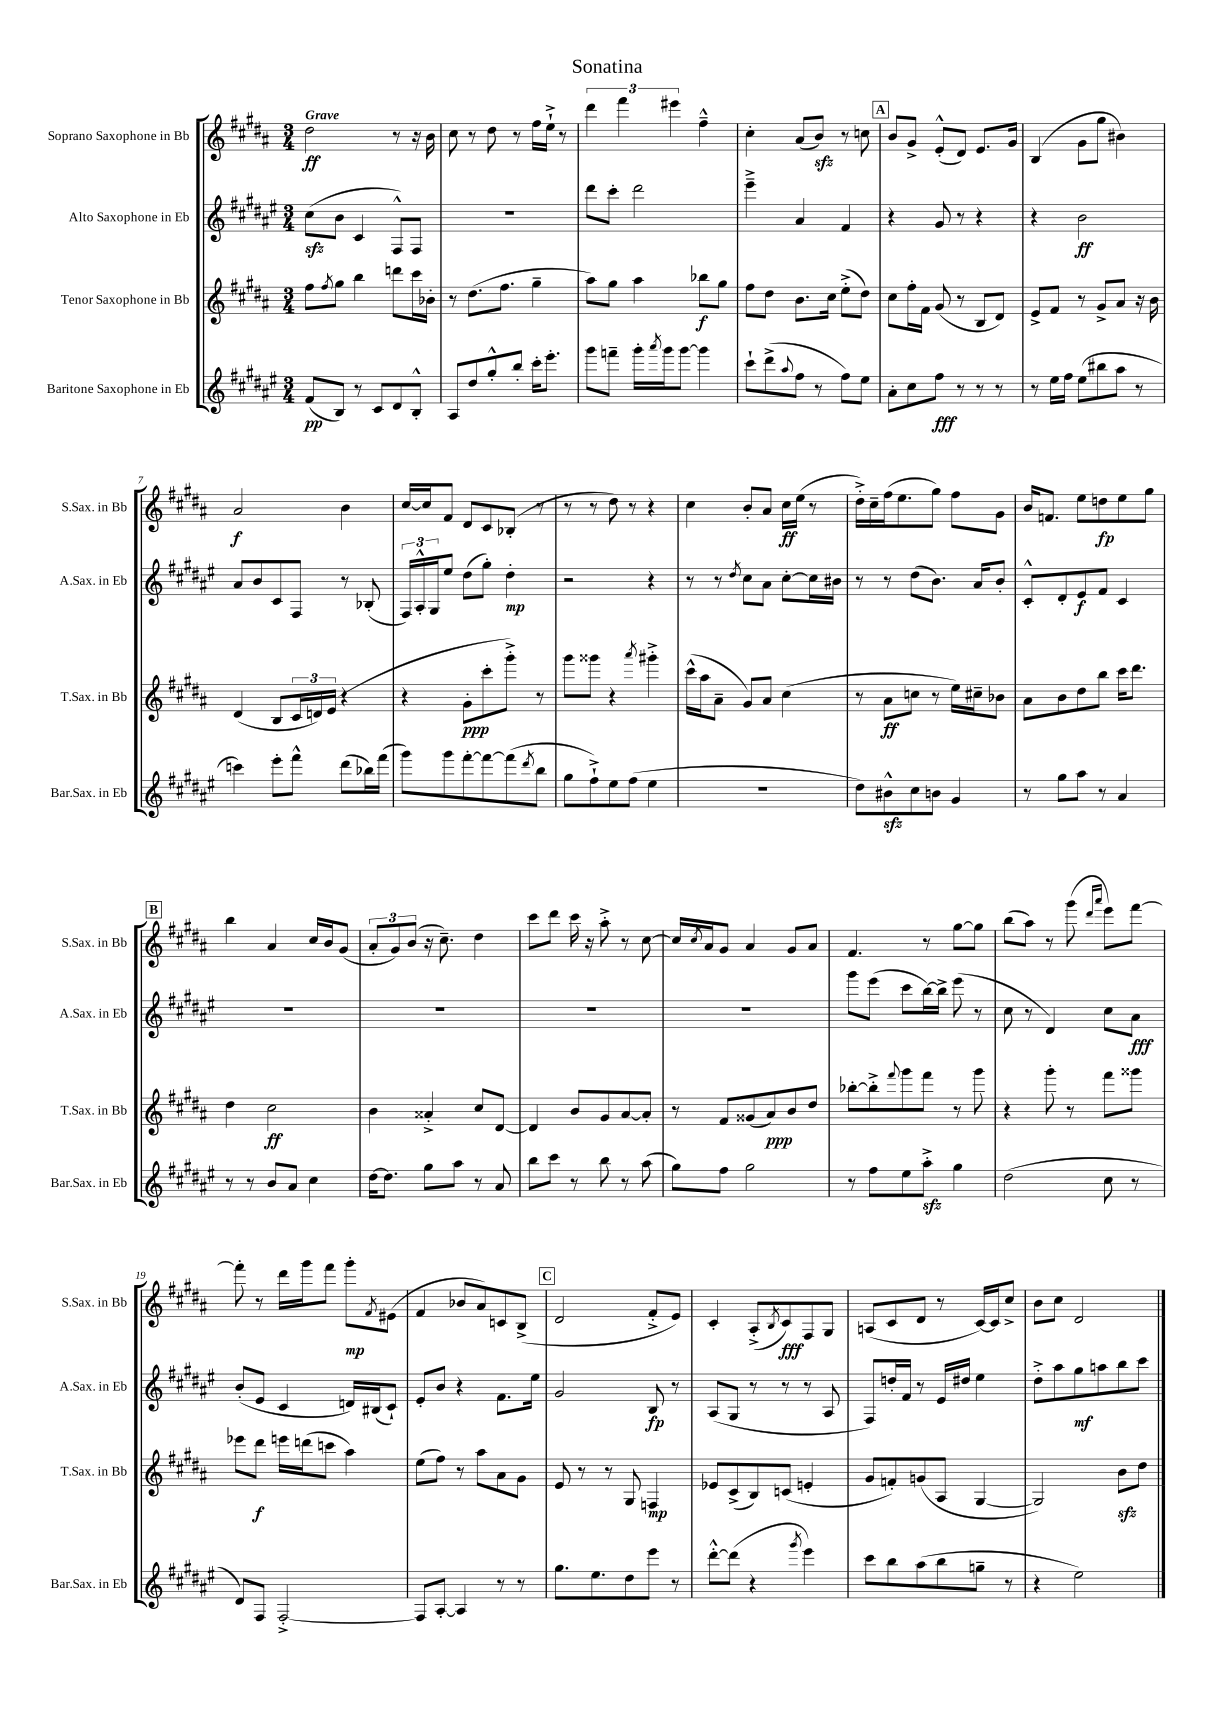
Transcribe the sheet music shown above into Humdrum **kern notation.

**kern	**dynam	**kern	**dynam	**kern	**dynam	**kern	**dynam
*part4	*part4	*part3	*part3	*part2	*part2	*part1	*part1
*staff4	*staff4	*staff3	*staff3	*staff2	*staff2	*staff1	*staff1
*I"Baritone Saxophone in Eb	*	*I"Tenor Saxophone in Bb	*	*I"Alto Saxophone in Eb	*	*I"Soprano Saxophone in Bb	*
*I'Bar.Sax. in Eb	*	*I'T.Sax. in Bb	*	*I'A.Sax. in Eb	*	*I'S.Sax. in Bb	*
*clefG2	*	*clefG2	*	*clefG2	*	*clefG2	*
*k[f#c#g#d#a#e#]	*	*k[f#c#g#d#a#]	*	*k[f#c#g#d#a#e#]	*	*k[f#c#g#d#a#]	*
*M3/4	*	*M3/4	*	*M3/4	*	*M3/4	*
=1	=1	=1	=1	=1	=1	=1	=1
!	!	!	!	!	!	!LO:TX:a:B:t=Grave	!
(8f#/L	pp	8ff#\L	.	(8cc#zz\L	.	2dd#\	ff
.	.	8qff#/	.	.	.	.	.
8B/J)	.	8gg#\J	.	8b\J	.	.	.
8r	.	4bb\	.	4c#/	.	.	.
8c#/L	.	.	.	.	.	.	.
8d#/	.	8dddn\L	.	8F#^^/L)	.	8r	.
8B'^^/J	.	16ccc#\L	.	8F#/J	.	16r	.
.	.	16b-X'\JJ	.	.	.	16b\	.
=2	=2	=2	=2	=2	=2	=2	=2
8A#/L	.	8r	.	2.r	.	8cc#\	.
8dd#/	.	(8.dd#\L	.	.	.	8r	.
8gg#'^^/	.	.	.	.	.	8dd#\	.
.	.	8.ff#\J	.	.	.	.	.
8bb'/J	.	.	.	.	.	8r	.
16ccc#'\KL	.	4gg#~\	.	.	.	16ff#\LL	.
8.eee#'\J	.	.	.	.	.	16ee`^\JJ	.
.	.	.	.	.	.	8r	.
=3	=3	=3	=3	=3	=3	=3	=3
8ggg#\L	.	8aa#\L)	.	8ddd#\L	.	6ddd#\	.
8fffn~\J	.	8gg#\J	.	8ccc#'\J	.	.	.
.	.	.	.	.	.	6fff#\	.
16ggg#'\LL	.	4aa#\	.	2ddd#\	.	.	.
8qaaa#/	.	.	.	.	.	.	.
16ggg#\J	.	.	.	.	.	.	.
.	.	.	.	.	.	6eee#X\	.
[8ggg#\J	.	.	.	.	.	.	.
4ggg#\]	.	8bb-X\L	f	.	.	4ff#~^^\	.
.	.	8gg#\J	.	.	.	.	.
=4	=4	=4	=4	=4	=4	=4	=4
8ccc#`\L	.	8ff#\L	.	4eee#~^\	.	4cc#'\	.
(8ddd#^\	.	8dd#\J	.	.	.	.	.
8qqaa#/	.	.	.	.	.	.	.
8ff#\J	.	8.b\L	.	4a#/	.	(8a#/L	.
8r	.	.	.	.	.	8bzz/J)	.
.	.	16cc#\Jk	.	.	.	.	.
8ff#\L)	.	(8ee'^\L	.	4f#/	.	8r	.
8ee#\J	.	8dd#\J)	.	.	.	8ccn\	.
!!LO:REH:place=s1:t=A
=5	=5	=5	=5	=5	=5	=5	=5
8a#'\L	.	8cc#\L	.	4r	.	8b/L	.
8cc#\	.	16ff#'\L	.	.	.	8g#^/J	.
.	.	16f#\JJ	.	.	.	.	.
8ff#\J	fff	(8g#/	.	8g#/	.	(8e'^^/L	.
8r	.	8r	.	8r	.	8d#/J)	.
8r	.	8B/L	.	4r	.	8.e/L	.
8r	.	8d#/J)	.	.	.	.	.
.	.	.	.	.	.	16g#/Jk	.
=6	=6	=6	=6	=6	=6	=6	=6
8r	.	8e^/L	.	4r	.	(4B/	.
16ee#\LL	.	8f#/J	.	.	.	.	.
16ff#\JJ	.	.	.	.	.	.	.
(8ee#\L	.	8r	.	2b\	ff	8g#\L	.
8bb#X\	.	8g#^/L	.	.	.	8gg#\J	.
8aa#\J	.	8a#/J	.	.	.	4b#X\)	.
8r	.	16r	.	.	.	.	.
.	.	16b\	.	.	.	.	.
!!LO:LB:g=z
=7	=7	=7	=7	=7	=7	=7	=7
4cccn\)	.	(4d#/	.	8a#/L	.	2a#/	f
.	.	.	.	8b/	.	.	.
8eee#'\L	.	8B/L	.	8c#/	.	.	.
8fff#^^\J	.	24c#/L	.	8F#/J	.	.	.
.	.	24dn/)	.	.	.	.	.
.	.	(24e/JJ	.	.	.	.	.
(8ddd#\L	.	4r	.	8r	.	4b\	.
16bb-X\L)	.	.	.	(8B-X'/	.	.	.
(16fff#\JJ	.	.	.	.	.	.	.
=8	=8	=8	=8	=8	=8	=8	=8
8ggg#\L)	.	4r	.	24F#/LL)	.	[16cc#/LL	.
.	.	.	.	24A#'^^/	.	.	.
.	.	.	.	.	.	16cc#/J]	.
.	.	.	.	24G#/J	.	.	.
8ggg#\	.	.	.	8ee#/J	.	8f#/J	.
[8fff#'\	.	8g#'\L	ppp	(8dd#\L	.	8d#/L	.
8fff#\_	.	8ccc#'\	.	8gg#'\J)	.	8c#/	.
(8fff#\]	.	8ggg#'^\J)	.	4dd#'\	mp	(8B-X'/J	.
8qddd#/	.	.	.	.	.	.	.
8bb\J	.	8r	.	.	.	8r	.
=9	=9	=9	=9	=9	=9	=9	=9
8gg#\L	.	8ggg#\L	.	2r	.	8r	.
8ff#`^\)	.	8ggg##X\J	.	.	.	8r	.
8ee#\	.	4r	.	.	.	8dd#\)	.
(8ff#\J	.	.	.	.	.	8r	.
.	.	8qaaa#/	.	.	.	.	.
4ee#\	.	4ggg#X'^\	.	4r	.	4r	.
=10	=10	=10	=10	=10	=10	=10	=10
2.r	.	(16ccc#^^\LL	.	8r	.	4cc#\	.
.	.	16aa#\J	.	.	.	.	.
.	.	8a#~\J	.	8r	.	.	.
.	.	.	.	8qdd#/	.	.	.
.	.	8g#/L)	.	8cc#\L	.	8b'/L	.
.	.	8a#/J	.	8a#\J	.	8a#/J	.
.	.	(4cc#\	.	[8cc#'\L	.	16cc#\LL	ff
.	.	.	.	.	.	(16ee\JJ	.
.	.	.	.	16cc#\L]	.	8r	.
.	.	.	.	16b#X\JJ	.	.	.
=11	=11	=11	=11	=11	=11	=11	=11
8dd#\L)	.	8r	.	8r	.	16dd#'^\LL)	.
.	.	.	.	.	.	16cc#~\	.
8b#Xzz^^\	.	8a#\L	ff	8r	.	(16ff#\J	.
.	.	.	.	.	.	8.ee\	.
8cc#\	.	8ccn\J	.	(8dd#\L	.	.	.
8bn\J	.	8r	.	8.b\J)	.	8gg#\J)	.
4g#/	.	16ee\LL)	.	.	.	8ff#\L	.
.	.	16cc#X~\J	.	16a#/KL	.	.	.
.	.	8b-X\J	.	8b'/J	.	8g#\J	.
=12	=12	=12	=12	=12	=12	=12	=12
8r	.	8a#\L	.	8c#'^^/L	.	16b/KL	.
.	.	.	.	.	.	8.fn/J	.
8gg#\L	.	8b\	.	8d#'/	.	.	.
8aa#\J	.	8dd#\	.	8e#/	f	8ee\L	.
8r	.	8bb\J	.	8f#/J	.	8ddn\	fp
4a#/	.	16ccc#\KL	.	4c#/	.	8ee\	.
.	.	8.ddd#\J	.	.	.	.	.
.	.	.	.	.	.	8gg#\J	.
!!LO:LB:g=z
!!LO:REH:place=s1:t=B
=13	=13	=13	=13	=13	=13	=13	=13
8r	.	4dd#\	.	2.r	.	4bb\	.
8r	.	.	.	.	.	.	.
8b/L	.	2cc#\	ff	.	.	4a#/	.
8a#/J	.	.	.	.	.	.	.
4cc#\	.	.	.	.	.	16cc#/LL	.
.	.	.	.	.	.	16b/J	.
.	.	.	.	.	.	(8g#/J	.
=14	=14	=14	=14	=14	=14	=14	=14
[16dd#\KL	.	4b\	.	2.r	.	12a#'/L	.
8.dd#\J]	.	.	.	.	.	.	.
.	.	.	.	.	.	12g#/)	.
.	.	.	.	.	.	(12b/J	.
8gg#\L	.	4a##X'^/	.	.	.	16r	.
.	.	.	.	.	.	8.cc#~\)	.
8aa#\J	.	.	.	.	.	.	.
8r	.	8cc#/L	.	.	.	4dd#\	.
8a#/	.	[8d#/J	.	.	.	.	.
=15	=15	=15	=15	=15	=15	=15	=15
8bb\L	.	4d#/]	.	2.r	.	8ccc#\L	.
8ccc#\J	.	.	.	.	.	8ddd#\J	.
8r	.	8b/L	.	.	.	16ccc#\	.
.	.	.	.	.	.	16r	.
8bb\	.	8g#/	.	.	.	8aa#'^\	.
8r	.	[8a#/	.	.	.	8r	.
(8aa#\	.	8a#'/J]	.	.	.	[8cc#\	.
=16	=16	=16	=16	=16	=16	=16	=16
8gg#\L)	.	8r	.	2.r	.	16cc#/LL]	.
.	.	.	.	.	.	8qcc#/	.
.	.	.	.	.	.	16a#/J	.
8ff#\J	.	8f#/L	.	.	.	8g#/J	.
2gg#\	.	(8g##X/	.	.	.	4a#/	.
.	.	8a#/)	ppp	.	.	.	.
.	.	8b/	.	.	.	8g#/L	.
.	.	8dd#/J	.	.	.	8a#/J	.
=17	=17	=17	=17	=17	=17	=17	=17
8r	.	[8bb-X'\L	.	8ggg#\L	.	4.f#/	.
8ff#\L	.	8bb-'^\]	.	(8eee#\J	.	.	.
.	.	8qqfff#/	.	.	.	.	.
8ee#\	.	8ggg#\	.	8ccc#\L	.	.	.
8aa#zz'^\J	.	8fff#\J	.	[16bb\L)	.	8r	.
.	.	.	.	16bb^\JJ]	.	.	.
4gg#\	.	8r	.	(8eee#\	.	[8gg#\L	.
.	.	8ggg#\	.	8r	.	8gg#\J]	.
=18	=18	=18	=18	=18	=18	=18	=18
(2dd#\	.	4r	.	8cc#\	.	(8bb\L	.
.	.	.	.	8r	.	8aa#\J)	.
.	.	8ggg#'\	.	4d#/)	.	8r	.
.	.	8r	.	.	.	(8ggg#\	.
.	.	.	.	.	.	16qqddd#/LL	.
.	.	.	.	.	.	16qqaaa#/JJ	.
8cc#\	.	8fff#\L	.	8cc#\L	.	8eee\L)	.
8r	.	8ggg##X\J	.	8a#\J	fff	[8fff#\J	.
!!LO:LB:g=z
=19	=19	=19	=19	=19	=19	=19	=19
8d#/L)	.	8eee-X\L	.	(8b'/L	.	8fff#'\]	.
8F#/J	.	8ddd#\J	f	8e#/J	.	8r	.
[2F#'^/	.	16eeen\LL	.	4c#/	.	16ddd#\LL	.
.	.	(16dddn\J	.	.	.	16ggg#\J	.
.	.	8cccn\J	.	.	.	8fff#\J	.
.	.	4aa#\)	.	16dn/LL)	.	8ggg#'\L	mp
.	.	.	.	(16B#X/J	.	.	.
.	.	.	.	.	.	8qf#/	.
.	.	.	.	8c#`/J)	.	(8e#X\J	.
=20	=20	=20	=20	=20	=20	=20	=20
8F#/L]	.	(8ee\L	.	8e#'/L	.	4f#/	.
[8A#'/J	.	8ff#\J)	.	8b/J	.	.	.
4A#/]	.	8r	.	4r	.	8b-X/L	.
.	.	8aa#\L	.	.	.	8a#/)	.
8r	.	8a#\	.	8.f#\L	.	8cn/	.
8r	.	8g#\J	.	.	.	(8B^/J	.
.	.	.	.	16ee#\Jk	.	.	.
!!LO:REH:place=s1:t=C
=21	=21	=21	=21	=21	=21	=21	=21
8.gg#\L	.	8e/	.	2g#/	.	2d#/	.
.	.	8r	.	.	.	.	.
8.ee#\	.	.	.	.	.	.	.
.	.	8r	.	.	.	.	.
8dd#\	.	8G#/	.	.	.	.	.
8eee#\J	.	4Fn/	mp	8B/	fp	8f#'^/L	.
8r	.	.	.	8r	.	8e/J)	.
=22	=22	=22	=22	=22	=22	=22	=22
[8ddd#'^^\L	.	8e-X/L	.	(8A#/L	.	4c#'/	.
(8ddd#\J]	.	(8c#^/	.	8G#/J	.	.	.
4r	.	8B/)	.	8r	.	(8A#'^/L	.
.	.	.	.	.	.	8qB/	.
.	.	(8cn/J	.	8r	.	8c#/)	fff
8qggg#/	.	.	.	.	.	.	.
4eee#\)	.	4en'/	.	8r	.	8F#/	.
.	.	.	.	8A#/	.	8G#/J	.
=23	=23	=23	=23	=23	=23	=23	=23
8ccc#\L	.	8g#/L	.	8F#/L)	.	(8An/L	.
8bb\	.	8fn'/)	.	16ddn'/L	.	8c#/	.
.	.	.	.	16f#/JJ	.	.	.
(8aa#\	.	(8gn/	.	8r	.	8d#/J	.
8bb\	.	8A#/J	.	16e#/LL	.	8r	.
.	.	.	.	16dd#X/JJ	.	.	.
8ggn~\J	.	[4G#/	.	4ee#\	.	[16c#/LL)	.
.	.	.	.	.	.	16c#/J]	.
8r	.	.	.	.	.	8cc#^/J	.
=24	=24	=24	=24	=24	=24	=24	=24
4r	.	2G#/])	.	8dd#'^\L	.	8b\L	.
.	.	.	.	8aa#\	.	8cc#\J	.
2ee#\)	.	.	.	8gg#\	mf	2d#/	.
.	.	.	.	8aan\	.	.	.
.	.	8bzz\L	.	8bb\	.	.	.
.	.	8dd#\J	.	8ccc#\J	.	.	.
==	==	==	==	==	==	==	==
*-	*-	*-	*-	*-	*-	*-	*-
